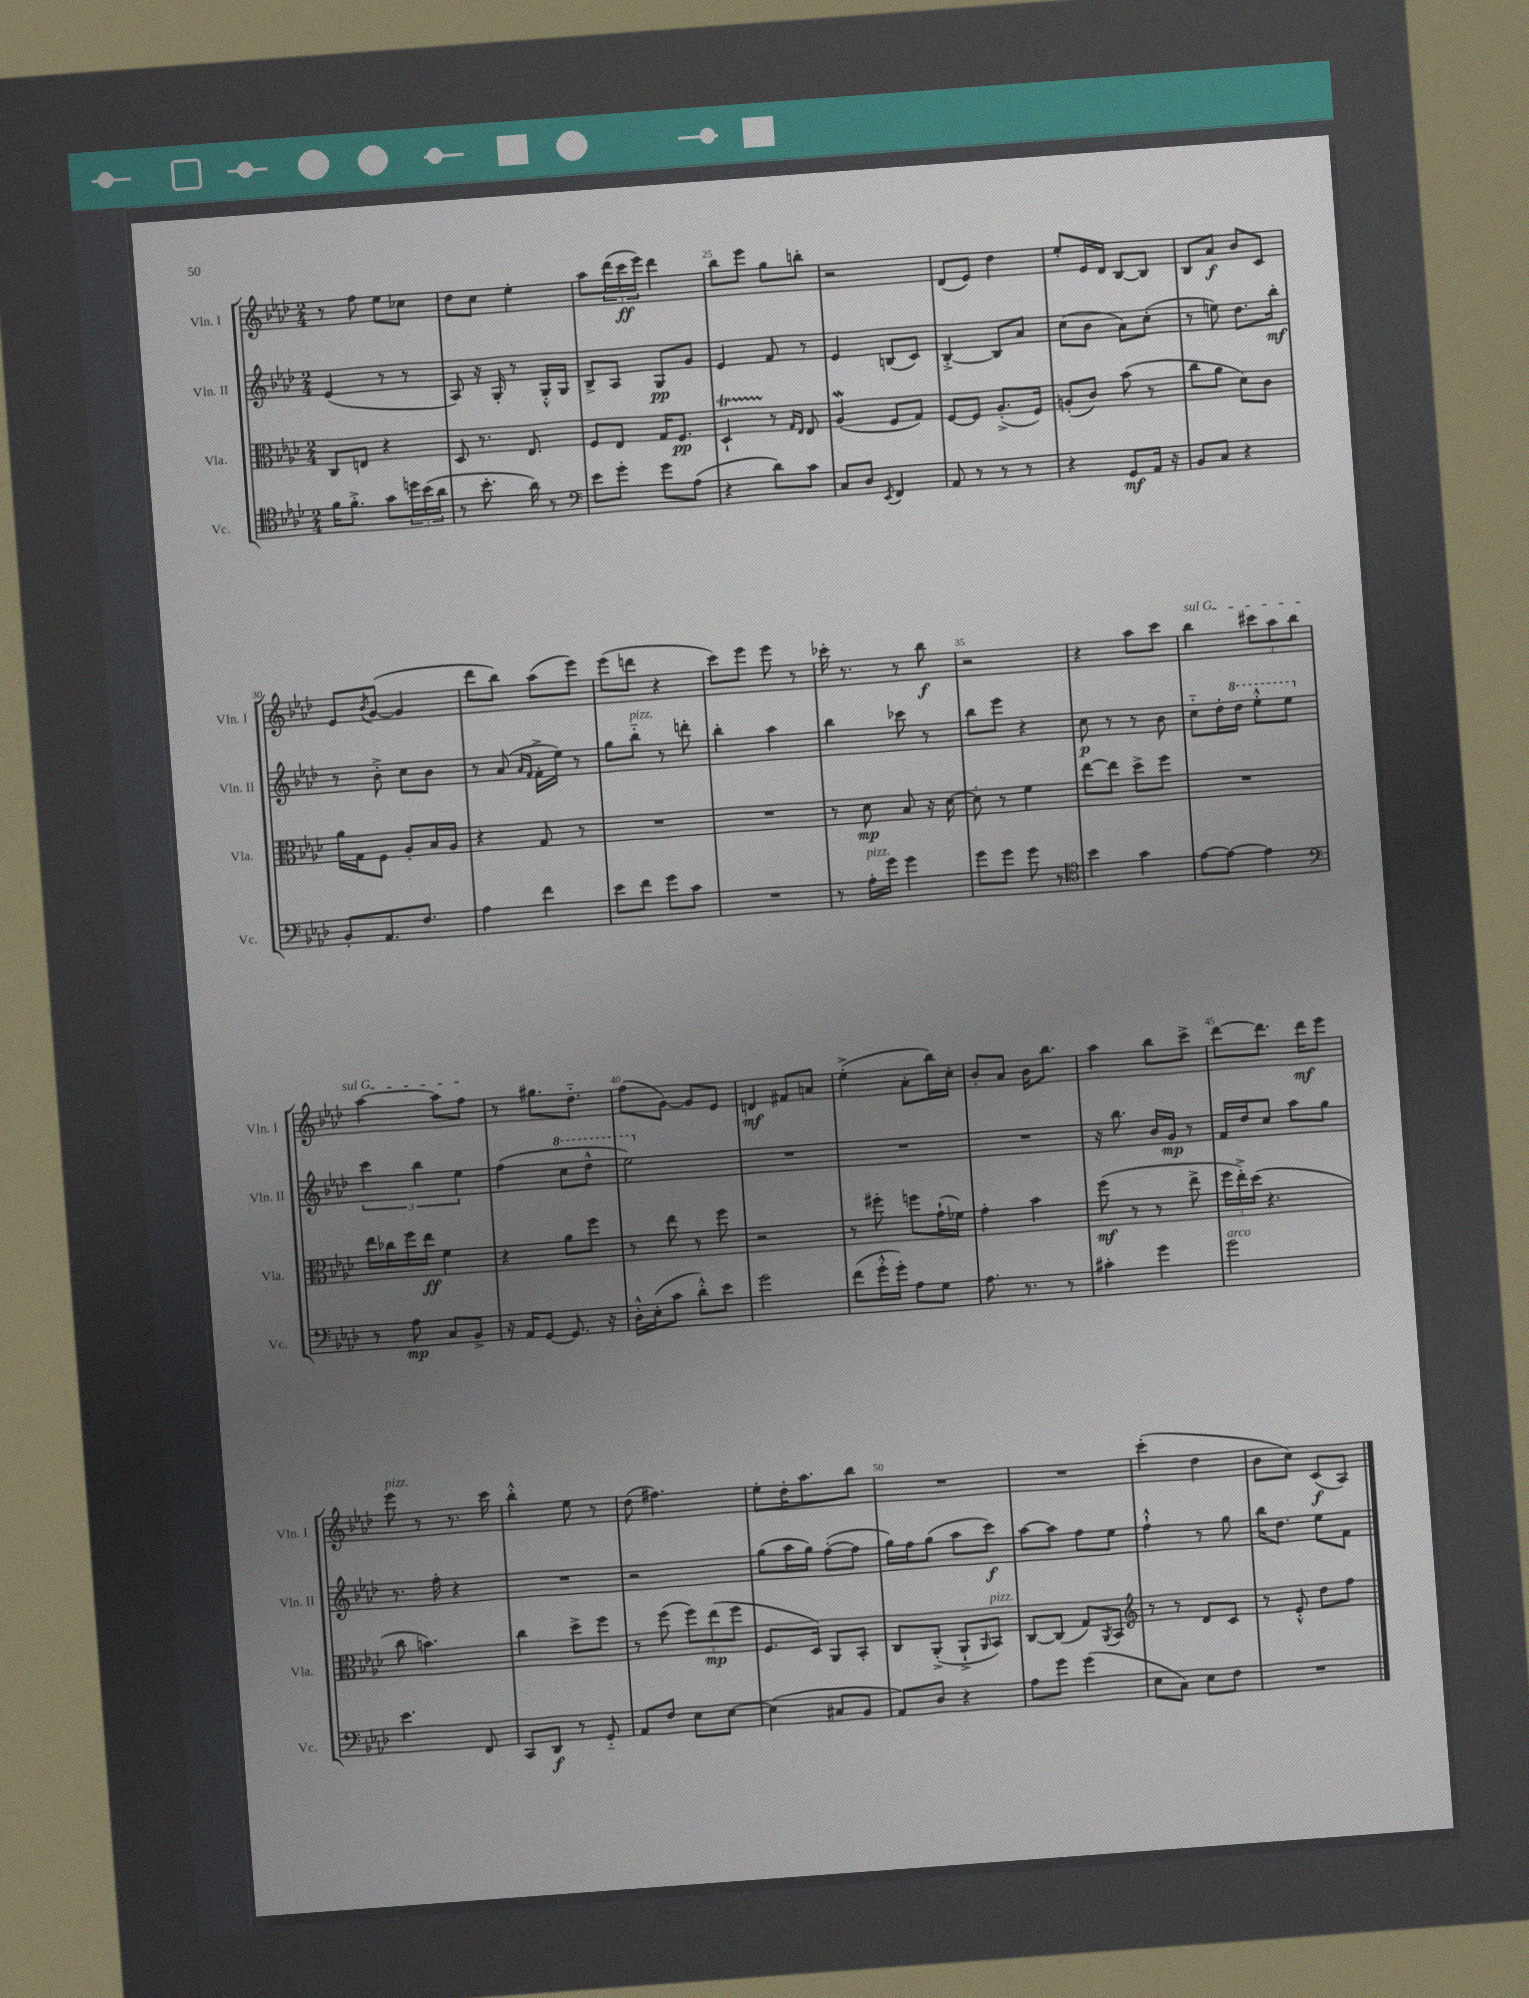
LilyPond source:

<<
\new StaffGroup <<
\new Staff = "s0" \with { instrumentName = "Vln. I" shortInstrumentName = "Vln. I" } {
    \clef treble \key aes \major \numericTimeSignature \time 2/4
    r8 f''8 ees''8 ces''8 |
    des''8 c''8 ees''4-. |
    aes''8 \tuplet 3/2 { des'''16( c'''16\ff ees'''16) } des'''4 |
    bes''8 ees'''8 g''8 b''8-. |
    r2 |
    des'8( ees'8) des''4 |
    ees''8-. ees'16 des'16 bes8~ bes8 |
    bes8 aes'8\f bes'8 c'8 |
    ees'8 \acciaccatura { bes'8 } g'8~( g'4 |
    des'''8 bes''8) aes''8( ees'''8) |
    ees'''8( d'''8 r4 |
    c'''8) ees'''8 ees'''8 r8 |
    ces'''16-. r8. r8 bes''8\f |
    r2 |
    r4 aes''8 c'''8 |
    \once \override TextSpanner.bound-details.left.text = \markup { \italic "sul G" } bes''4\startTextSpan \tuplet 3/2 { cis'''8 aes''8 bes''8 } |
    aes''4~ aes''8 f''8\stopTextSpan |
    r8 gis''8. des''8.-_ |
    f''8( g'8~) g'8 ees'8 |
    d'4\mf fis'8 a'8 |
    ees''4-.->( aes'8-. bes''16) c''16-. |
    bes'8-. aes'8 bes'16 bes''8. |
    aes''4 bes''8 c'''8-> |
    des'''8~ des'''8. des'''16\mf ees'''8 |
    ees'''8^\markup { \italic "pizz." } r8 r8. c'''16 |
    bes''4-.-^ ees''8 r8 |
    des''8( fis''4.) |
    ees''8-. des''16-. aes''8. bes''8 |
    R2 |
    R2 |
    c'''4-.( des''4 |
    bes'8 c''8) c'8\f( aes8) \bar "|." |
}
\new Staff = "s1" \with { instrumentName = "Vln. II" shortInstrumentName = "Vln. II" } {
    \clef treble \key aes \major \numericTimeSignature \time 2/4
    ees'4( r8 r8 |
    aes8) r16 g16-. r8 g16-.-^ g16 |
    bes8-> aes8 g8\pp g'8 |
    ees'4 f'8 r8 |
    ees'4 b8( c'8) |
    bes4~-.-> bes8 aes'8 |
    c''8( bes'8 aes'8) c''8-.( |
    r8 e''8) des''8. bes''16-.\mf |
    r8 bes'8-.-> c''8 bes'8 |
    r8 aes'8( \grace { aes'16 f'16 } f'16-.-> ees''16) r8 |
    g''8 bes''8-_^\markup { \italic "pizz." } r8 d'''8-. |
    bes''4-. aes''4 |
    bes''4 ces'''8 r8 |
    bes''8 ees'''8 r4 |
    c''8\p r8 r8 bes'8 |
    c''8-_ des''16-. \ottava #1 des'''16 ees'''8-.-^ ees'''8 \ottava #0 |
    \tuplet 3/2 { c'''4 bes''4 ees''4 } |
    f''4( \ottava #1 c'''8 des'''8-^ |
    ees'''2) \ottava #0 |
    R2 |
    R2 |
    R2 |
    r16 bes''8. bes'16 g'16\mp r8 |
    f'16 des''16 c''8 aes''8 g''8 |
    r8. f''16-. r4 |
    R2 |
    r2 |
    g''8( aes''16 g''16) f''8~-.( f''8 |
    g''16) f''16 g''8( aes''8 c'''8\f) |
    aes''8~ aes''8 f''8 ees''8 |
    f''4-!-^ r8 g''8 |
    bes''16 des''8. ees''8 f'8 \bar "|." |
}
\new Staff = "s2" \with { instrumentName = "Vla." shortInstrumentName = "Vla." } {
    \clef alto \key aes \major \numericTimeSignature \time 2/4
    c8 e8 r4 |
    des8 r8. ees8. |
    f8 ees8 g16 f8.\pp |
    des4-!\startTrillSpan r8\stopTrillSpan \grace { g16 ees16 } ees8 |
    aes4\mordent( f8 g8) |
    f8~ f8 aes8.-.->( f16) |
    a8-.( c'8) bes'8( r8 |
    c''8 aes'8 des'8) c'8 |
    aes'16 g16 f8 aes8-. bes16 aes16 |
    r4 g8 r8 |
    R2 |
    R2 |
    r8 des'8\mp bes8 r16 des'16~ |
    des'8-. r8 f'4 |
    ees''8~ ees''8 des''8-> f''8 |
    R2 |
    ees''16 ces''16 f''16 ees''16\ff f'4 |
    r4 aes'8 f''8 |
    r8 ees''8 r8 f''8 |
    r2 |
    r8 fis''8-. f''8 g'16-!( fes'16) |
    g'4-. bes'4 |
    f''8\mf( r8 r8 ees''8-> |
    \tuplet 3/2 { f''16 ees''16-.->) des''16( } r4. |
    c''8 b'4.) |
    c''4 des''8-> f''8 |
    r8 f''8( \tuplet 3/2 { f''8) ees''8\mp( f''8 } |
    f8. des16) aes,8 bes,8-. |
    c8 aes,8-.->( aes,8-!-> \grace { aes,16 } bes,8^\markup { \italic "pizz." }) |
    c8~ c8( g8) \acciaccatura { aes,8 } bes,8 |
    \clef treble r8 r8 des'8 c'8 |
    r8 ees'8-.-^ des''8 f''8 \bar "|." |
}
\new Staff = "s3" \with { instrumentName = "Vc." shortInstrumentName = "Vc." } {
    \clef tenor \key aes \major \numericTimeSignature \time 2/4
    f'16 f'8.-.-> g'8 \tuplet 3/2 { d''16 bes'16( aes'16 } |
    r8 bes'8.-. aes'16) r8 |
    \clef bass ees'8 g'8-. g'8 aes8( |
    r4 des'8) c'8 |
    c8 des8 \acciaccatura { ees,8 } f,4 |
    aes,8 r8 r8 r8 |
    r4 g,8\mf aes,16 r16 |
    bes,8 c8 r4 |
    bes,8-. aes,8. f8. |
    aes4 f'4 |
    ees'8 f'8 g'8 c'8 |
    R2 |
    r8 aes16-.^\markup { \italic "pizz." } g'16 g'4 |
    g'8 g'8 g'8 r8 |
    \clef tenor bes'4 g'4 |
    ees'8~ ees'8~ ees'4 |
    \clef bass r8 aes8\mp c8 bes,8-> |
    r16 aes,16 g,8~ g,8. r16 |
    des16-.-^ ees16-.( c'8 des'8-.-^) ees'8 |
    g'2 |
    f'8( g'16-.-^ g'16-.) aes8 g8 |
    aes8. r8. r8 |
    cis'4-. g'4 |
    g'2^\markup { \italic "arco" } |
    ees'4. f,8 |
    c,8 des,8\f r8 g,8-_ |
    aes,8 f8 ees8 ees8~ |
    ees4( cis8 bes,8 |
    aes,8) des8 r4 |
    aes8 g'8 g'4( |
    ees8 c8) ees8 f8 |
    R2 \bar "|." |
}
>>
>>
\layout { \context { \Score currentBarNumber = #22 \override BarNumber.break-visibility = ##(#f #t #t) barNumberVisibility = #(every-nth-bar-number-visible 5) } }
